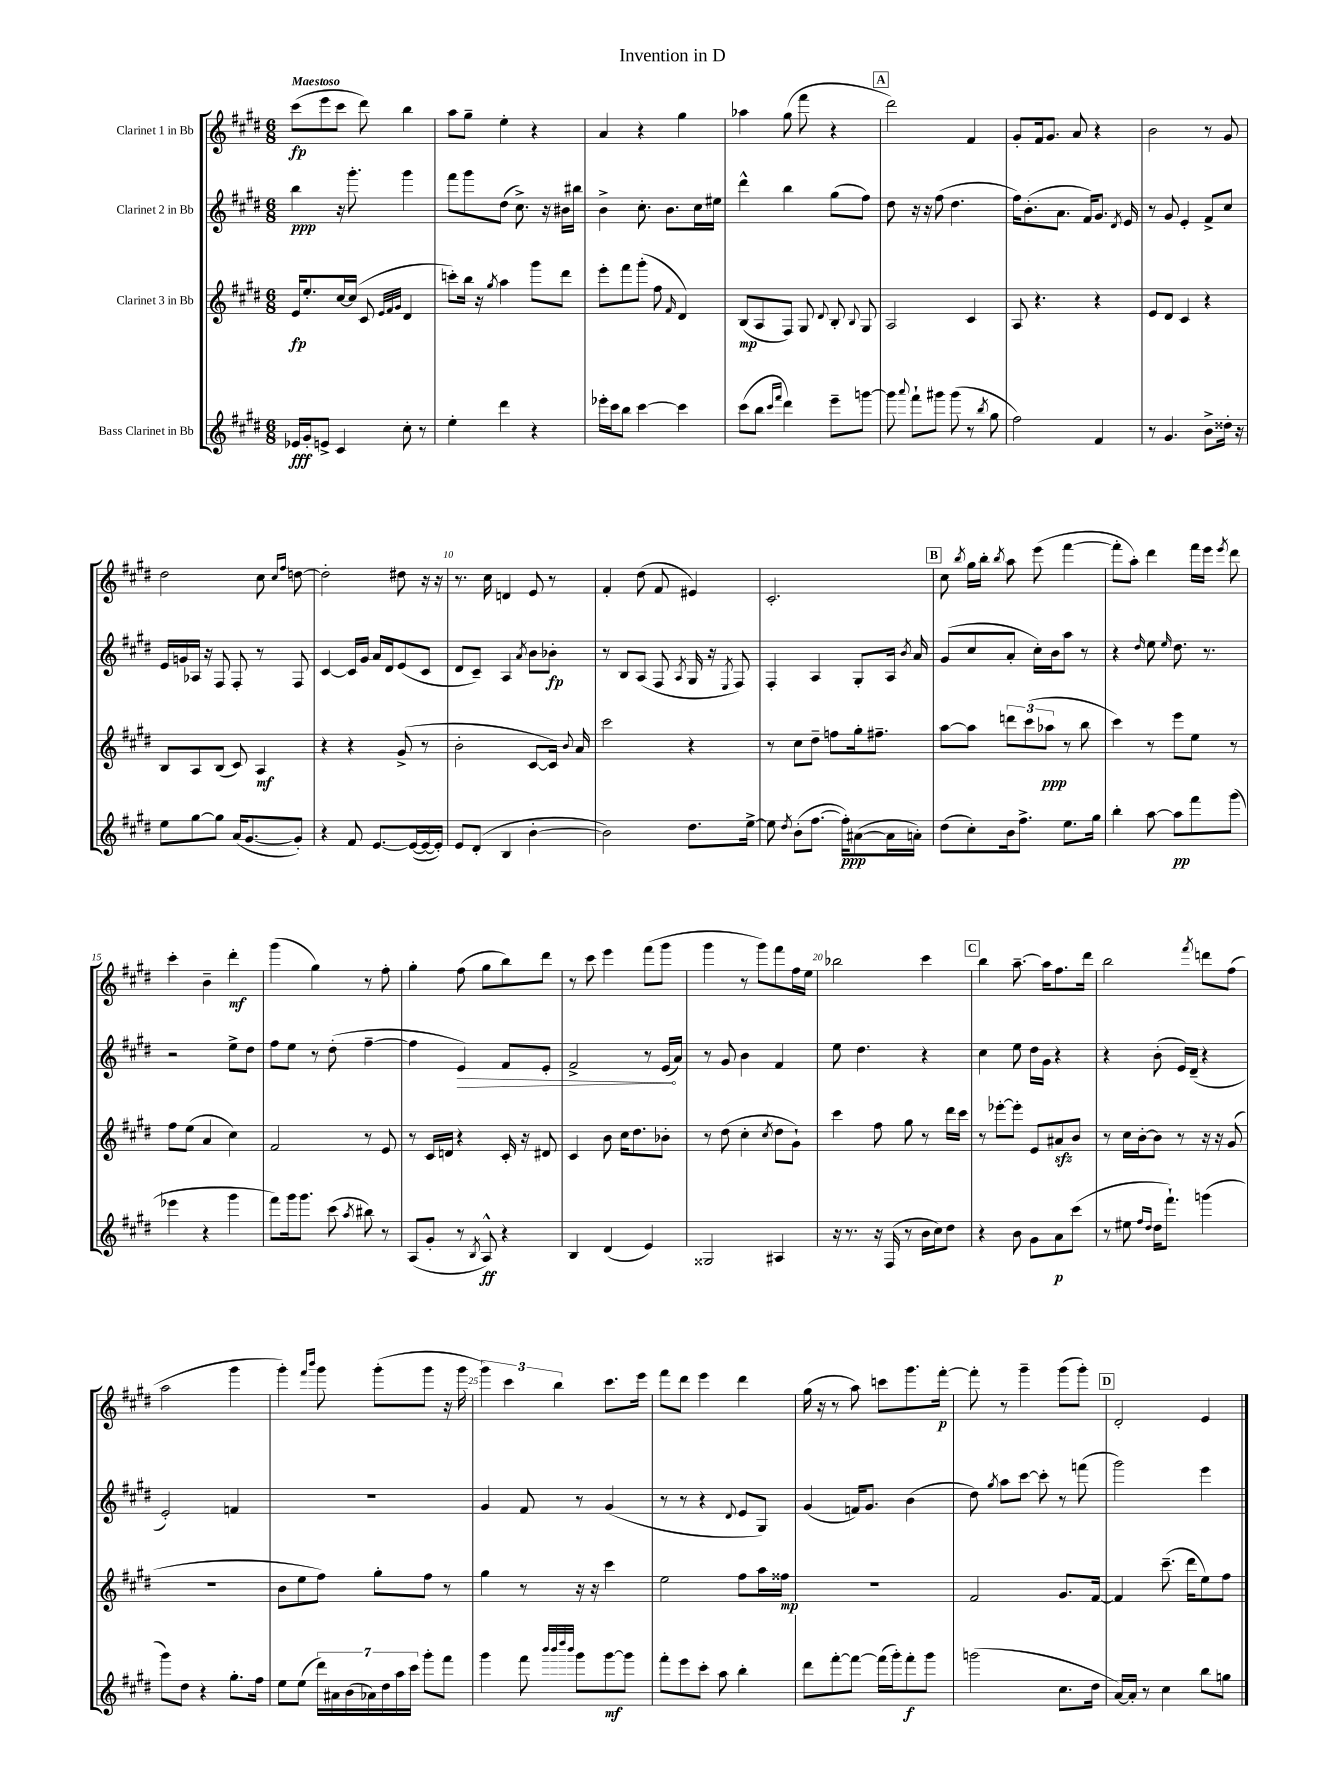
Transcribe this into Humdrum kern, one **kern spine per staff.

**kern	**kern	**kern	**kern
*staff4	*staff3	*staff2	*staff1
*clefG2	*clefG2	*clefG2	*clefG2
*k[f#c#g#d#]	*k[f#c#g#d#]	*k[f#c#g#d#]	*k[f#c#g#d#]
*M6/8	*M6/8	*M6/8	*M6/8
16e-/LL	16e/LK	4bb\	(8ccc#\L
16g#'/J	8.ee'/	.	.
8e^/J	.	.	8eee\
4c#/	[16cc#/L	16r	8ccc#\J
.	(16cc#/]JJ	8.ggg#'\	.
.	8c#/	.	8ddd#\)
.	32qqe/LLL	.	.
.	32qqf#/	.	.
.	32qqg#/JJJ	.	.
8cc#'\	4d#/	4ggg#\	4bb\
8r	.	.	.
=	=	=	=
4ee'\	8ccc'\L)	8fff#\L	8aa\L
.	16bb\Jk	8ggg#\	8gg#~\J
.	16r	.	.
.	8qgg#/	.	.
4ddd#\	4aa\	(8dd#\J	4ee'\
.	.	8.cc#^\)	.
4r	8ggg#\L	.	4r
.	.	16r	.
.	8ddd#\J	16b#\LL	.
.	.	16bb#\JJ	.
=	=	=	=
16eee-'\LL	8eee'\L	4b^\	4a/
16ccc#\J	.	.	.
8bb\J	8fff#\	.	.
[4ccc#\	(8ggg#'\J	8.cc#'\	4r
.	8ff#\	.	.
.	.	8.b\L	.
.	16qqf#/	.	.
4ccc#\]	4d#/)	.	4gg#\
.	.	16cc#\L	.
.	.	16ee#\JJ	.
=	=	=	=
(8ccc#\L	(8B/L	4ddd#^^\	4aa-\
8bb\J	8A/	.	.
16qqccc#/LL	.	.	.
16qqfff#/JJ	.	.	.
4ddd#\)	8F#/J)	4bb\	(8gg#\
.	8G#/	.	8fff#\
.	8qqd#/	.	.
8eee~\L	8B'/	(8gg#\L	4r
.	8qqB/	.	.
[8ggg\J	8G#/	8ff#\J)	.
=	=	=	=
8ggg\]	2A/	8dd#\	2ddd#\)
8qqaaa/	.	.	.
8fff#`\L	.	16r	.
.	.	16r	.
8ggg#\J	.	(8ff#\	.
(8ggg#\	.	4.dd#\	.
8r	4c#/	.	4f#/
8qbb/	.	.	.
8gg#\	.	.	.
=	=	=	=
2ff#\)	8A/	16ff#\LK)	8g#'/L
.	.	(8.b'\	.
.	4.r	.	16f#/k
.	.	.	8.g#/J
.	.	8.a\J	.
.	.	.	8a/
.	.	16f#/LK)	.
4f#/	4r	8.g#/J	4r
.	.	8qd#/	.
.	.	16e/	.
=	=	=	=
8r	8e/L	8r	2b\
4.g#/	8d#/J	8g#/	.
.	4c#/	4e'/	.
8b^\L	4r	8f#^/L	8r
16dd##'\Jk	.	8cc#/J	8g#/
16r	.	.	.
=	=	=	=
8ee\L	8B/L	16e/LL	2dd#\
.	.	16g/	.
[8gg#\	8A/	16A-/JJ	.
.	.	16r	.
8gg#\]J	(8B/J	8F#/	.
(16a/LK	8c#/)	8F#'/	.
[8.g#/	.	.	.
.	4A/	8r	8cc#\
.	.	.	16qqcc#/LL
.	.	.	16qqff#/JJ
8g#'/]J)	.	8F#/	[8dd\
=	=	=	=
4r	4r	[4c#/	2dd'\]
8f#/	4r	16c#/]LL	.
.	.	16g#/JJ	.
[8.e/L	.	16a/LL	.
.	.	16d#/J	.
.	(8g#^/	(8e/	8dd#\
(16e/_L	.	.	.
16e/_	8r	8c#/J	16r
16e'/]JJ)	.	.	16r
=	=	=	=
8e/L	2b'\	8d#/L	8.r
(8d#'/J	.	8c#~/J)	.
.	.	.	16cc#\
4B/	.	4A/	4d/
.	.	8qa/	.
[4b'\	[8c#/L	8b\L	8e/
.	16c#/]Jk)	8b-'\J	8r
.	8qqb/	.	.
.	16a/	.	.
=	=	=	=
2b\])	2ccc#\	8r	4f#'/
.	.	8B/L	.
.	.	(8A/J	(8dd#\
.	.	8F#/	8f#/
.	.	8qA/	.
8.dd#\L	4r	16G#/	4e#/)
.	.	16r	.
.	.	8qE/	.
.	.	8F#/)	.
[16ee^\Jk	.	.	.
=	=	=	=
8ee\]	8r	4F#'/	2.c#'/
8qdd#/	.	.	.
(8b'\L	8cc#\L	.	.
[8.ff#\J	8dd#~\J	4A/	.
.	8ff\L	.	.
16ff#'\]LK)	.	.	.
([8a#\	16gg#'\k	8G#'/L	.
.	8.ff#~\J	.	.
16a#\]L	.	16A/Jk	.
.	.	8qb/	.
16a'\JJ)	.	16a/	.
=	=	=	=
(8dd#\L	[8aa\L	(8g#/L	8cc#\
.	.	.	8qbb/
8cc#'\)	8aa\]J	8cc#/	16gg#\LL
.	.	.	16bb'\JJ
.	.	.	8qbb/
16b\k	12ddd\L	8a'/J	8aa\
8.ff#^\J	.	.	.
.	(12ccc#\	.	.
.	.	16cc#'\LL)	(8eee\
.	12aa-\J	.	.
.	.	16b\J	.
8.ee\L	8r	8aa\J	[4fff#\
.	8bb\	8r	.
16gg#\Jk	.	.	.
=	=	=	=
4bb'\	4ccc#\)	4r	8fff#'\]L
.	.	.	8aa'\J)
.	.	16qqdd#/	.
[8aa\	8r	8ee\	4ddd#\
.	.	16qqee/	.
8aa\]L	8eee\L	8.dd#\	.
8fff#\	8ee\J	.	16fff#\LL
.	.	8.r	16eee\JJ
.	.	.	8qeee/
(8ggg#\J	8r	.	8ddd#\
=	=	=	=
4eee-\	8ff#\L	2r	4ccc#'\
.	(8ee\J	.	.
4r	4a/	.	4b~\
4ggg#\	4cc#\)	8ee^\L	4ddd#'\
.	.	8dd#\J	.
=	=	=	=
8fff#\L)	2f#/	8ff#\L	(4ggg#\
16ggg#\k	.	8ee\J	.
8.ggg#\J	.	.	.
.	.	8r	4gg#\)
(8ccc#\	.	(8dd#'\	.
8qaa/	.	.	.
8bb#\)	8r	[4ff#~\	8r
8r	8e/	.	8ff#'\
=	=	=	=
(8A/L	8r	4ff#\]	4gg#'\
8g#'/J	16c#/LL	.	.
.	16d/JJ	.	.
8r	4r	4e/)	(8ff#\
8qB/	.	.	.
8A^^/)	.	.	8gg#\L
4r	16c#'/	8f#/L	8bb\)
.	16r	.	.
.	8d#/	8e'/J	8ddd#\J
=	=	=	=
4B/	4c#/	2f#^/	8r
.	.	.	8ccc#\
(4d#/	8b\	.	4eee\
.	16cc#\LK	.	.
.	8.dd#\	.	.
4e/)	.	8r	(8fff#\L
.	8b-'\J	(16e/LL	8ggg#\J
.	.	16a/JJ)	.
=	=	=	=
2G##/	8r	8r	4ggg#\
.	(8dd#\	8g#/	.
.	4cc#'\	4b\	8r
.	.	.	8ggg#\L)
.	8qcc#/	.	.
4A#/	8dd#\L	4f#/	8fff#\
.	8g#`\J)	.	16ff#\L
.	.	.	16ee\JJ
=	=	=	=
16r	4ccc#\	8ee\	2bb-\
8.r	.	.	.
.	.	4.dd#\	.
16r	8ff#\	.	.
(16F#/	.	.	.
8r	8gg#\	.	.
16b\LL	8r	4r	4ccc#\
16cc#\J)	.	.	.
8dd#\J	16ddd#\LL	.	.
.	16ccc#\JJ	.	.
=	=	=	=
4r	8r	4cc#\	4bb\
.	[8eee-'\L	.	.
8b\	8eee-'\]J	8ee\	[8.aa~\
8g#\L	8e/L	16dd#\LL	.
.	.	16g#\JJ	16aa\]LK
8a\	8a#/	4r	8.ff#\
(8ccc#\J	8b/J	.	.
.	.	.	16ddd#\Jk
=	=	=	=
8r	8r	4r	2bb\
8ee#\	16cc#\LL	.	.
.	[16b'\J	.	.
16qqff#/LL	.	.	.
16qqdd#/JJ	.	.	.
16dd#\LK	8b\]J	(8b'\	.
8.fff#`\J)	.	.	.
.	8r	16e/LL)	.
.	.	(16d#~/JJ	.
.	.	.	8qfff#/
(4ggg\	16r	4r	8ddd\L
.	16r	.	.
.	(8g#/	.	(8ff#\J
=	=	=	=
8ggg#\L)	2.r	2e'/)	2aa\
8dd#\J	.	.	.
4r	.	.	.
8.gg#'\L	.	4f/	4ggg#\
16ff#\Jk	.	.	.
=	=	=	=
8ee\L	8b\L	2.r	4ggg#'\)
(8ee\J	8ee\	.	.
.	.	.	16qqfff#/LL
.	.	.	16qqbbb/JJ
28ddd#\LL)	8ff#\J)	.	8ggg#\
28a#\	.	.	.
(28b\	.	.	.
28a-\)	.	.	.
.	8gg#'\L	.	(8ggg#'\L
28dd#\	.	.	.
28aa\	.	.	.
28ccc#\JJ	.	.	.
8ggg#'\L	8ff#\J	.	8ggg#\J
8fff#\J	8r	.	16r
.	.	.	16ggg#\
=	=	=	=
4ggg#\	4gg#\	4g#/	6ggg#\)
.	.	.	6ccc#\
8fff#\	8r	8f#/	.
.	.	.	6bb\
32qqbbb/LLL	.	.	.
32qqbbb/	.	.	.
32qqdddd#/	.	.	.
32qqbbb/JJJ	.	.	.
8ggg#\L	16r	8r	.
.	16r	.	.
[8ggg#\	4ccc#\	(4g#/	8.ccc#\L
8ggg#\]J	.	.	.
.	.	.	16eee\Jk
=	=	=	=
8fff#'\L	2ee\	8r	8fff#\L
8eee\	.	8r	8ddd#\J
8ccc#'\J	.	4r	4eee\
8aa\	.	.	.
.	.	8qqd#/	.
4bb'\	8ff#\L	8e/L	4ddd#\
.	16aa\L	8G#/J)	.
.	16ff##\JJ	.	.
=	=	=	=
8ddd#\L	2.r	(4g#/	(16gg#\
.	.	.	16r
[8fff#'\	.	.	8r
8fff#\_J	.	16f/LK)	8aa\)
.	.	8.g#/J	.
(16fff#\]LL	.	.	8ccc\L
16ggg#'\J)	.	.	.
8fff#'\	.	(4b\	8.ggg#\
8ggg#\J	.	.	.
.	.	.	[16fff#'\Jk
=	=	=	=
(2ggg\	2f#/	8dd#\)	8fff#'\]
.	.	8qgg#/	.
.	.	8aa\L	8r
.	.	[8ccc#\J	4ggg#~\
.	.	8ccc#'\]	.
8.cc#\L	8.g#/L	8r	(8ggg#\L
.	.	(8fff\	8ggg#'\J)
16dd#\Jk	[16f#/Jk	.	.
=	=	=	=
[16a/LL)	4f#/]	2ggg#\)	2d#'/
16a'/]JJ	.	.	.
8r	.	.	.
4cc#\	(8.ccc#~\	.	.
.	16ddd#\LK	.	.
8bb\L	8ee\)	4eee\	4e/
8gg\J	8ff#\J	.	.
==	==	==	==
*-	*-	*-	*-
